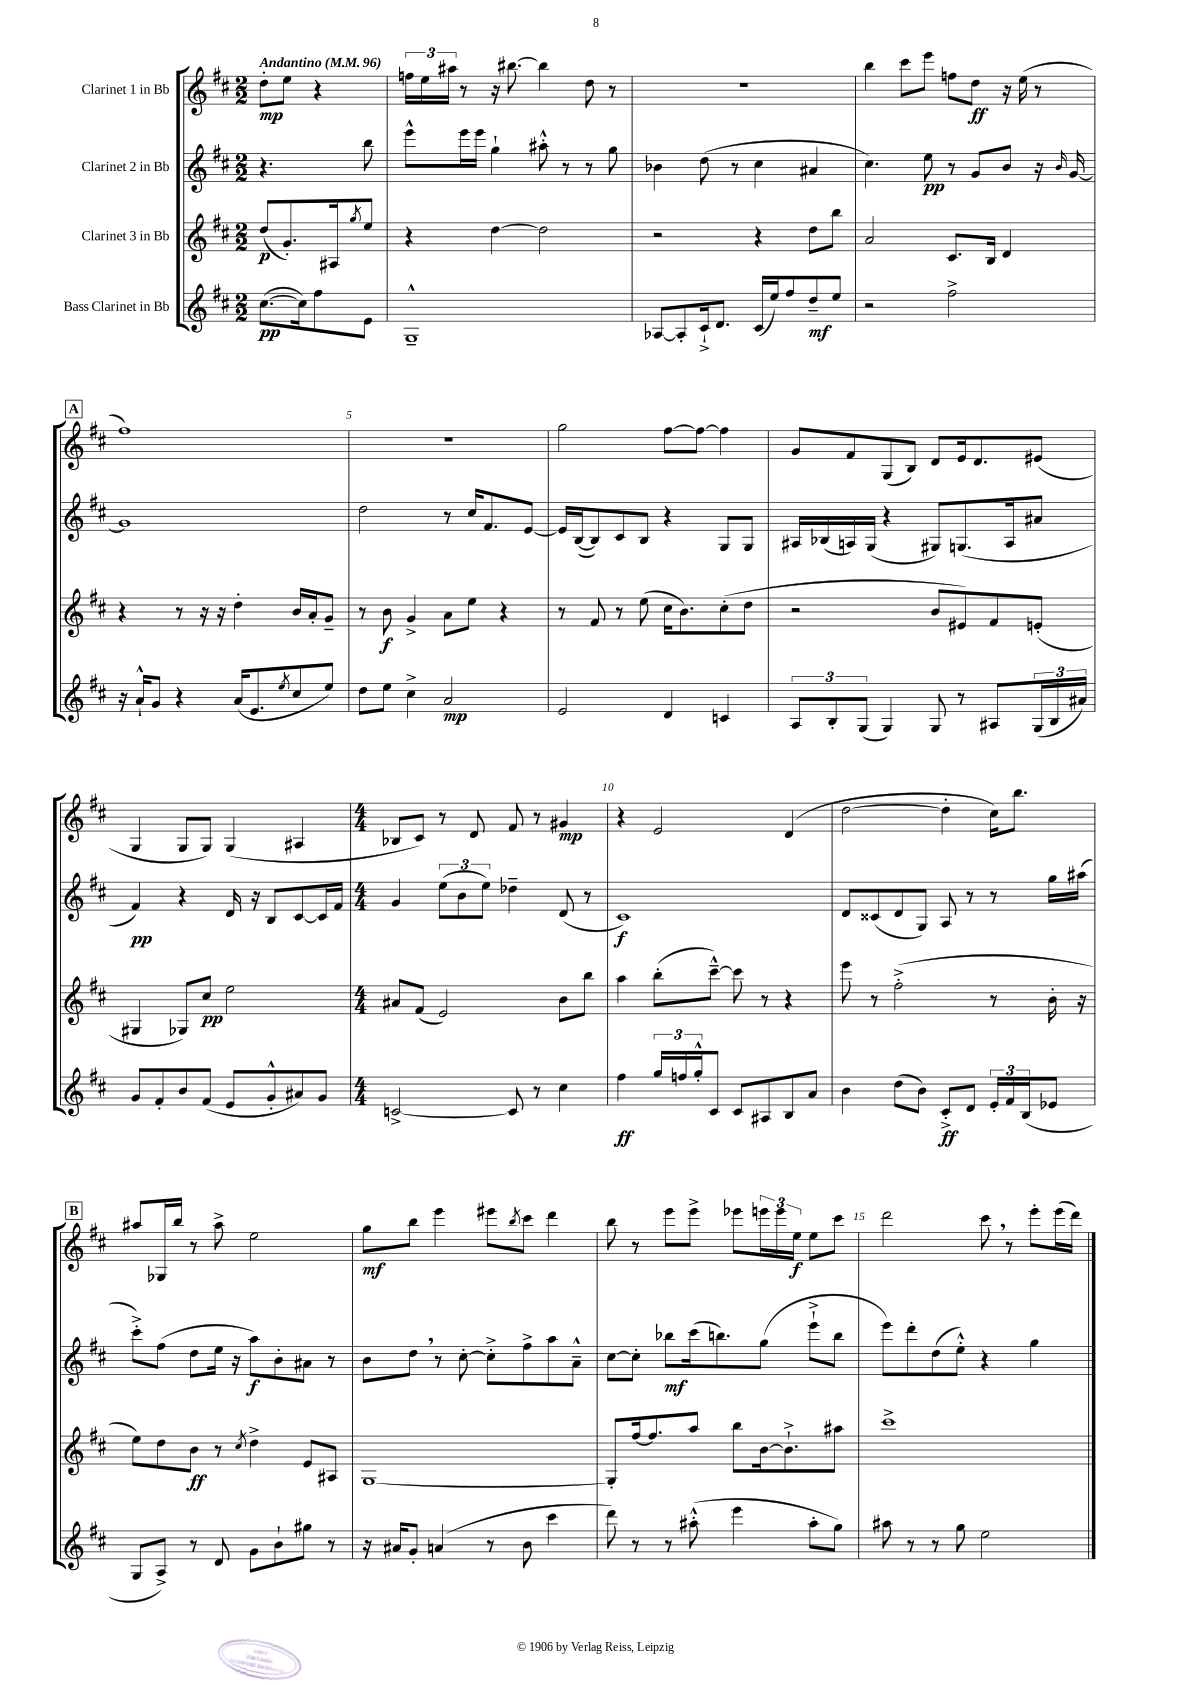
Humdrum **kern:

**kern	**dynam	**kern	**dynam	**kern	**dynam	**kern	**dynam
*part4	*part4	*part3	*part3	*part2	*part2	*part1	*part1
*staff4	*staff4	*staff3	*staff3	*staff2	*staff2	*staff1	*staff1
*I"Bass Clarinet in Bb	*	*I"Clarinet 3 in Bb	*	*I"Clarinet 2 in Bb	*	*I"Clarinet 1 in Bb	*
*clefG2	*	*clefG2	*	*clefG2	*	*clefG2	*
*k[f#c#]	*	*k[f#c#]	*	*k[f#c#]	*	*k[f#c#]	*
*M2/2	*	*M2/2	*	*M2/2	*	*M2/2	*
*MM96	*	*MM96	*	*MM96	*	*MM96	*
=	=	=	=	=	=	=	=
!	!	!	!	!	!	!LO:TX:a:B:t=Andantino	!
([8.cc#\L	pp	(8dd/L	p	4.r	.	8dd'\L	mp
.	.	8.g'/)	.	.	.	8ee\J	.
16cc#\k])	.	.	.	.	.	.	.
8ff#\	.	.	.	.	.	4r	.
.	.	16A#X/k	.	.	.	.	.
.	.	8qgg/	.	.	.	.	.
8e\J	.	8ee/J	.	8bb\	.	.	.
=1	=1	=1	=1	=1	=1	=1	=1
1G~^^	.	4r	.	8eee^^\L	.	24ffn\LL	.
.	.	.	.	.	.	24ee\	.
.	.	.	.	.	.	24aa#X\JJ	.
.	.	.	.	16eee\L	.	8r	.
.	.	.	.	16eee\JJ	.	.	.
.	.	[4dd\	.	4gg`\	.	16r	.
.	.	.	.	.	.	[8.bb#X\	.
.	.	2dd\]	.	8aa#X'^^\	.	4bb#\]	.
.	.	.	.	8r	.	.	.
.	.	.	.	8r	.	8dd\	.
.	.	.	.	8gg\	.	8r	.
=2	=2	=2	=2	=2	=2	=2	=2
[8A-X/L	.	2r	.	4b-X\	.	1r	.
8A-'/]	.	.	.	.	.	.	.
16c#`^/k	.	.	.	(8dd\	.	.	.
8.d/J	.	.	.	.	.	.	.
.	.	.	.	8r	.	.	.
(16c#/LL	.	4r	.	4cc#\	.	.	.
16ee/J)	.	.	.	.	.	.	.
8ff#/	.	.	.	.	.	.	.
8dd~/	mf	8dd\L	.	4a#X/	.	.	.
8ee/J	.	8bb\J	.	.	.	.	.
=3	=3	=3	=3	=3	=3	=3	=3
2r	.	2a/	.	4.cc#\)	.	4bb\	.
.	.	.	.	.	.	8ccc#\L	.
.	.	.	.	8ee\	pp	8eee\J	.
2ff#^\	.	8.c#/L	.	8r	.	8ffn\L	.
.	.	.	.	8g/L	.	8dd\J	ff
.	.	16B/Jk	.	.	.	.	.
.	.	4d/	.	8b/J	.	16r	.
.	.	.	.	.	.	(16ee\	.
.	.	.	.	16r	.	8r	.
.	.	.	.	16qqb/	.	.	.
.	.	.	.	[16g/	.	.	.
!!LO:LB:g=z
!!LO:REH:place=s1:t=A
=4	=4	=4	=4	=4	=4	=4	=4
16r	.	4r	.	1g]	.	1ff#)	.
16a`^^/KL	.	.	.	.	.	.	.
8g/J	.	.	.	.	.	.	.
4r	.	8r	.	.	.	.	.
.	.	16r	.	.	.	.	.
.	.	16r	.	.	.	.	.
(16a/KL	.	4dd'\	.	.	.	.	.
8.e/	.	.	.	.	.	.	.
8qee/	.	.	.	.	.	.	.
8cc#/	.	16b/LL	.	.	.	.	.
.	.	16a'/J	.	.	.	.	.
8ee/J)	.	8g~/J	.	.	.	.	.
=5	=5	=5	=5	=5	=5	=5	=5
8dd\L	.	8r	.	2dd\	.	1r	.
8ee\J	.	8b\	f	.	.	.	.
4cc#^\	.	4g^/	.	.	.	.	.
2a/	mp	8a\L	.	8r	.	.	.
.	.	8ee\J	.	16cc#/KL	.	.	.
.	.	.	.	8.f#/	.	.	.
.	.	4r	.	.	.	.	.
.	.	.	.	[8e/J	.	.	.
=6	=6	=6	=6	=6	=6	=6	=6
2e/	.	8r	.	16e/LL]	.	2gg\	.
.	.	.	.	([16B/J	.	.	.
.	.	8f#/	.	8B/])	.	.	.
.	.	8r	.	8c#/	.	.	.
.	.	(8ee\	.	8B/J	.	.	.
4d/	.	16cc#\KL	.	4r	.	[8ff#\L	.
.	.	8.b\)	.	.	.	.	.
.	.	.	.	.	.	8ff#\J_	.
4cn/	.	(8cc#'\	.	8G/L	.	4ff#\]	.
.	.	8dd\J	.	8G/J	.	.	.
=7	=7	=7	=7	=7	=7	=7	=7
12A/L	.	2r	.	16A#X/LL	.	8g/L	.
.	.	.	.	(16B-X/	.	.	.
12B'/	.	.	.	.	.	.	.
.	.	.	.	16An/)	.	8f#/	.
(12G/J	.	.	.	.	.	.	.
.	.	.	.	(16G/JJ	.	.	.
4G/)	.	.	.	4r	.	(8G/	.
.	.	.	.	.	.	8B/J)	.
8G/	.	8b/L	.	8G#X/L)	.	8d/L	.
8r	.	8e#X/)	.	(8.Gn/	.	16e/k	.
.	.	.	.	.	.	8.d/	.
8A#X/L	.	8f#/	.	.	.	.	.
.	.	.	.	16A/k	.	.	.
(24G/L	.	(8en'/J	.	8a#X/J	.	(8e#X/J	.
24B/	.	.	.	.	.	.	.
24a#X/JJ)	.	.	.	.	.	.	.
!!LO:LB:g=z
=8	=8	=8	=8	=8	=8	=8	=8
8g/L	.	4G#X/	.	4f#/)	pp	4G/	.
8f#'/	.	.	.	.	.	.	.
8b/	.	8G-X/L)	.	4r	.	8G/L	.
(8f#/J	.	8cc#/J	pp	.	.	8G/J)	.
8e/L	.	2ee\	.	16d/	.	(4G/	.
.	.	.	.	16r	.	.	.
8g'^^/	.	.	.	8B/L	.	.	.
8a#X/)	.	.	.	[8c#/	.	4A#X/	.
8g/J	.	.	.	16c#/L]	.	.	.
.	.	.	.	16f#/JJ	.	.	.
=9	=9	=9	=9	=9	=9	=9	=9
*M4/4	*	*M4/4	*	*M4/4	*	*M4/4	*
[2cn^/	.	8a#X/L	.	4g/	.	8B-X/L	.
.	.	(8f#/J	.	.	.	8c#/J)	.
.	.	2e/)	.	(12ee\L	.	8r	.
.	.	.	.	12b\	.	.	.
.	.	.	.	.	.	8d/	.
.	.	.	.	12ee\J)	.	.	.
8c/]	.	.	.	4dd-X~\	.	8f#/	.
8r	.	.	.	.	.	8r	.
4cc#\	.	8b\L	.	(8d/	.	4g#X/	mp
.	.	8bb\J	.	8r	.	.	.
=10	=10	=10	=10	=10	=10	=10	=10
4ff#\	ff	4aa\	.	1c#)	f	4r	.
24gg/LL	.	(8bb'\L	.	.	.	2e/	.
24ffn/	.	.	.	.	.	.	.
24gg'^^/J	.	.	.	.	.	.	.
8c#/J	.	[8ccc#~^^\J)	.	.	.	.	.
8c#/L	.	8ccc#\]	.	.	.	.	.
8A#X/	.	8r	.	.	.	.	.
8B/	.	4r	.	.	.	(4d/	.
8a/J	.	.	.	.	.	.	.
=11	=11	=11	=11	=11	=11	=11	=11
4b\	.	8eee\	.	8d/L	.	[2dd\	.
.	.	8r	.	(8c##X/	.	.	.
(8dd\L	.	(2ff#'^\	.	8d/	.	.	.
8b\J)	.	.	.	8G/J)	.	.	.
8c#'^/L	ff	.	.	8A/	.	4dd'\]	.
8d/J	.	.	.	8r	.	.	.
24e'/LL	.	8r	.	8r	.	16cc#\KL)	.
24f#/	.	.	.	.	.	.	.
.	.	.	.	.	.	8.bb\J	.
(24B/J	.	.	.	.	.	.	.
8e-X/J	.	16b'\	.	16gg\LL	.	.	.
.	.	16r	.	(16aa#X\JJ	.	.	.
!!LO:LB:g=z
!!LO:REH:place=s1:t=B
=12	=12	=12	=12	=12	=12	=12	=12
8G/L	.	8ee\L)	.	8ccc#'^\L)	.	8aa#X/L	.
8A^/J)	.	8dd\	.	(8ff#\J	.	16G-X/L	.
.	.	.	.	.	.	16bb/JJ	.
8r	.	8b\J	ff	8dd\L	.	8r	.
8d/	.	8r	.	16ee\Jk	.	8aa#^\	.
.	.	.	.	16r	.	.	.
.	.	8qcc#/	.	.	.	.	.
8g\L	.	4dd^\	.	8aa\L)	f	2ee\	.
8b`\	.	.	.	8b'\	.	.	.
8gg#X\J	.	8e/L	.	8a#X\J	.	.	.
8r	.	8A#X/J	.	8r	.	.	.
=13	=13	=13	=13	=13	=13	=13	=13
16r	.	[1G	.	8b\L	.	8gg\L	mf
16a#X/KL	.	.	.	.	.	.	.
8g'/J	.	.	.	8dd,\J	.	8bb\J	.
(4an/	.	.	.	8r	.	4eee\	.
.	.	.	.	[8cc#'\	.	.	.
8r	.	.	.	8cc#'^\L]	.	8eee#X\L	.
.	.	.	.	.	.	8qbb/	.
8b\	.	.	.	8ff#^\	.	8ccc#\J	.
4ccc#\	.	.	.	8aa\	.	4ddd\	.
.	.	.	.	8a~^^\J	.	.	.
=14	=14	=14	=14	=14	=14	=14	=14
8ddd\)	.	8G'/L]	.	[8cc#\L	.	8bb\	.
8r	.	[16ff#/k	.	8cc#'\J]	.	8r	.
.	.	8.ff#/]	.	.	.	.	.
8r	.	.	.	8bb-X\L	mf	8eee\L	.
(8aa#X'^^\	.	8aa/J	.	(16ccc#\k	.	8eee^\J	.
.	.	.	.	8.bbn\)	.	.	.
4eee\	.	8bb\L	.	.	.	8eee-X\L	.
.	.	[16b\k	.	(8gg\J	.	24eeen\L	.
.	.	.	.	.	.	24eee\	.
.	.	8.b`^\]	.	.	.	.	.
.	.	.	.	.	.	24ee\JJ	f
8aa#'\L	.	.	.	8eee`^\L	.	8ee\L	.
8gg\J)	.	8aa#X\J	.	8bb\J	.	8ccc#\J	.
=15	=15	=15	=15	=15	=15	=15	=15
8aa#X\	.	1ccc#^	.	8eee\L)	.	2ddd\	.
8r	.	.	.	8ddd'\	.	.	.
8r	.	.	.	(8dd\	.	.	.
8gg\	.	.	.	8ee'^^\J)	.	.	.
2ee\	.	.	.	4r	.	8ccc#,\	.
.	.	.	.	.	.	8r	.
.	.	.	.	4gg\	.	8eee'\L	.
.	.	.	.	.	.	(16eee\L	.
.	.	.	.	.	.	16ddd\JJ)	.
==	==	==	==	==	==	==	==
*-	*-	*-	*-	*-	*-	*-	*-
